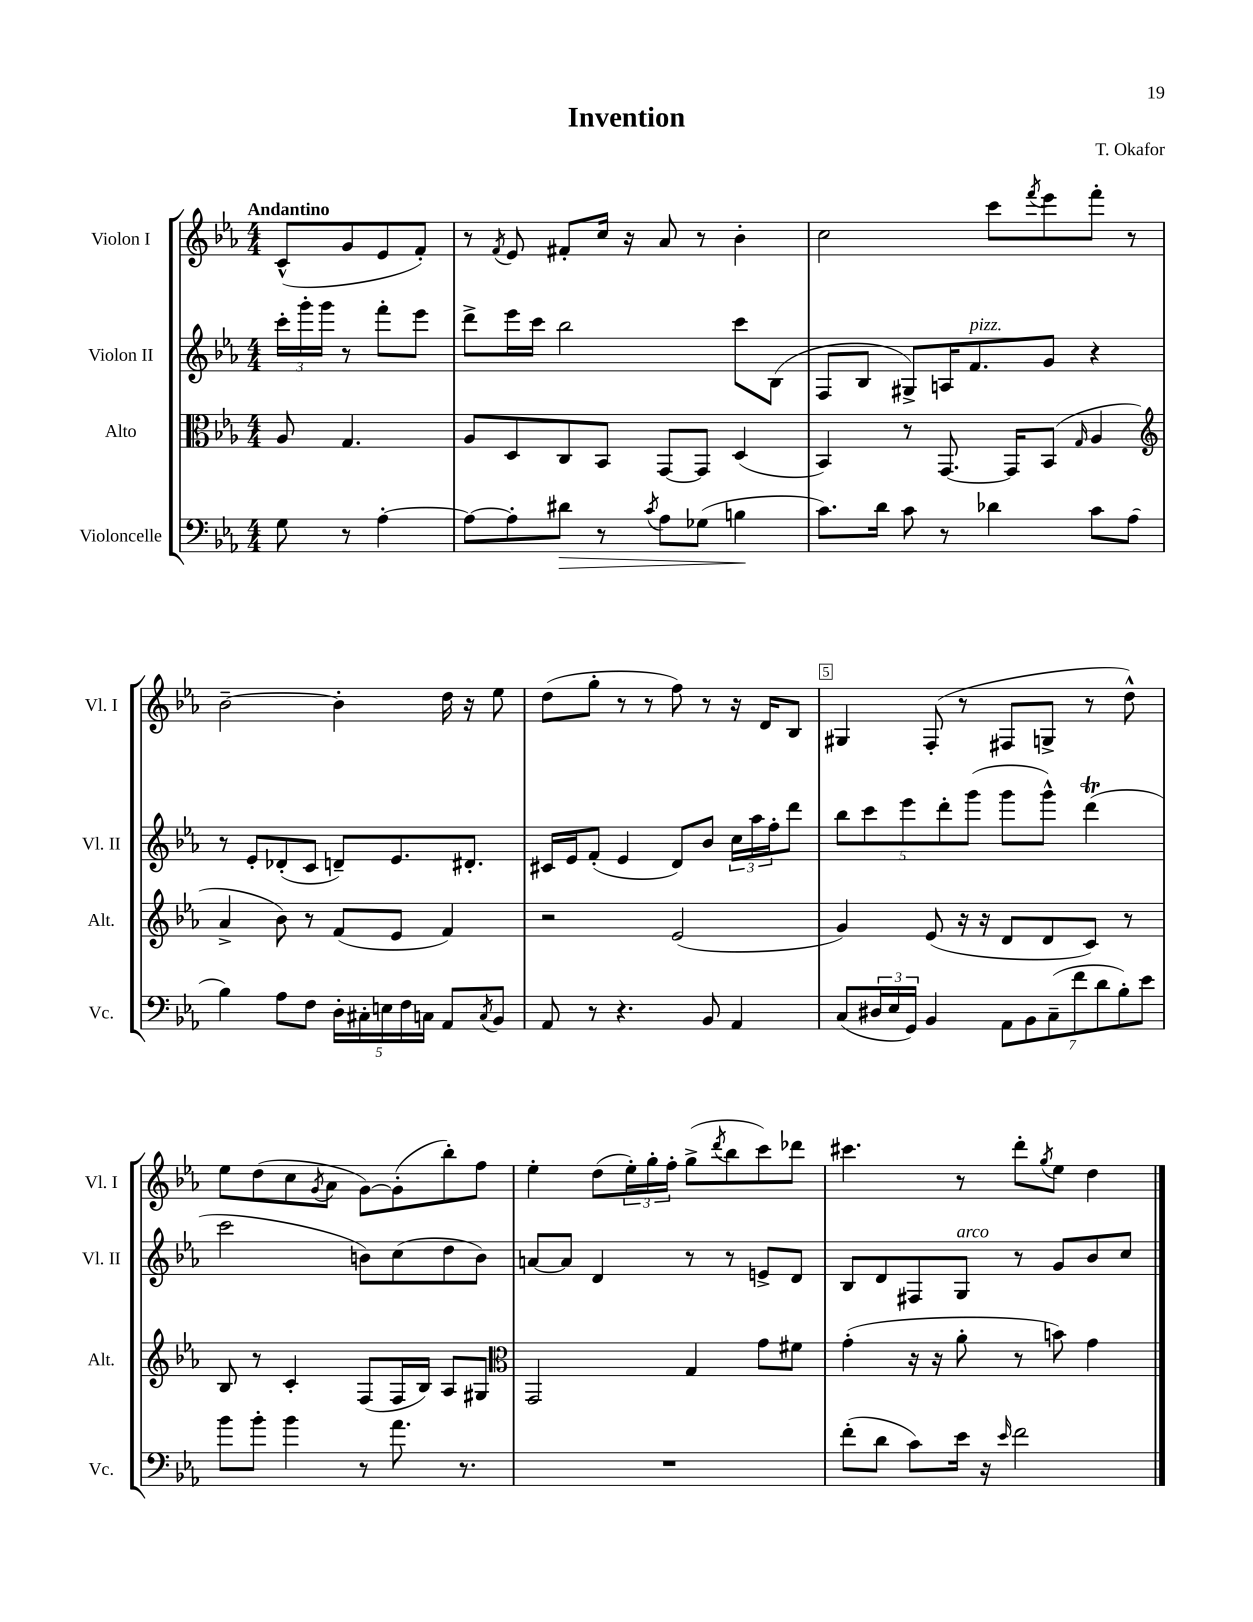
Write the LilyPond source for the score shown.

\header { title = "Invention" composer = "T. Okafor" }
<<
\new StaffGroup <<
\new Staff = "s0" \with { instrumentName = "Violon I" shortInstrumentName = "Vl. I" } {
    \clef treble \key ees \major \numericTimeSignature \time 4/4 \partial 2 \tempo "Andantino"
    c'8-^( g'8 ees'8 f'8-.) |
    r8 \acciaccatura { f'8 } ees'8 fis'8-. c''16 r16 aes'8 r8 bes'4-. |
    c''2 c'''8 \acciaccatura { f'''8 } ees'''8 f'''8-. r8 |
    bes'2~-- bes'4-. d''16 r16 ees''8 |
    d''8( g''8-. r8 r8 f''8) r8 r16 d'16 bes8 |
    gis4 f8-.( r8 fis8 g8-> r8 d''8-^) |
    ees''8 d''8( c''8 \acciaccatura { g'8 } aes'8 g'8~) g'8-.( bes''8-.) f''8 |
    ees''4-. d''8( \tuplet 3/2 { ees''16-.) g''16-. f''16-. } g''8->( \acciaccatura { d'''8 } bes''8 c'''8) des'''8 |
    cis'''4. r8 d'''8-. \acciaccatura { g''8 } ees''8 d''4 \bar "|." |
}
\new Staff = "s1" \with { instrumentName = "Violon II" shortInstrumentName = "Vl. II" } {
    \clef treble \key ees \major \numericTimeSignature \time 4/4 \partial 2
    \tuplet 3/2 { c'''16-. g'''16-. g'''16 } r8 f'''8-. ees'''8 |
    d'''8-> ees'''16 c'''16 bes''2 c'''8 bes8( |
    f8 bes8 gis8->) a16 f'8.^\markup { \italic "pizz." } g'8 r4 |
    r8 ees'8-. des'8-.( c'8 d'8--) ees'8. dis'8.-. |
    cis'16 ees'16 f'8-.( ees'4 d'8) bes'8 \tuplet 3/2 { c''16 aes''16 f''16-. } d'''8 |
    \tuplet 5/4 { bes''8 c'''8 ees'''8 d'''8-. g'''8( } g'''8 g'''8-^) d'''4\trill( |
    c'''2 b'8) c''8( d''8 b'8) |
    a'8~ a'8 d'4 r8 r8 e'8-> d'8 |
    bes8 d'8 fis8 g8^\markup { \italic "arco" } r8 g'8 bes'8 c''8 \bar "|." |
}
\new Staff = "s2" \with { instrumentName = "Alto" shortInstrumentName = "Alt." } {
    \clef alto \key ees \major \numericTimeSignature \time 4/4 \partial 2
    aes8 g4. |
    aes8 d8 c8 bes,8 g,8~ g,8 d4( |
    bes,4) r8 g,8.~ g,16 bes,8( \grace { g16 } aes4 |
    \clef treble aes'4-> bes'8) r8 f'8( ees'8 f'4) |
    r2 ees'2( |
    g'4) ees'8( r16 r16 d'8 d'8 c'8) r8 |
    bes8 r8 c'4-. f8( f16 bes16) aes8 gis8 |
    \clef alto g,2 g4 g'8 fis'8 |
    g'4-.( r16 r16 aes'8-. r8 b'8) g'4 \bar "|." |
}
\new Staff = "s3" \with { instrumentName = "Violoncelle" shortInstrumentName = "Vc." } {
    \clef bass \key ees \major \numericTimeSignature \time 4/4 \partial 2
    g8 r8 aes4~-. |
    aes8~ aes8-. dis'8\> r8 \acciaccatura { c'8 } aes8 ges8( b4\! |
    c'8.) d'16 c'8 r8 des'4 c'8 aes8( |
    bes4) aes8 f8 \tuplet 5/4 { d16-. cis16-. e16 f16 c16 } aes,8 \acciaccatura { c8 } bes,8 |
    aes,8 r8 r4. bes,8 aes,4 |
    c8( \tuplet 3/2 { dis16 ees16 g,16) } bes,4 \tuplet 7/4 { aes,8 bes,8 c8--( f'8 d'8 bes8-.) ees'8 } |
    bes'8 bes'8-. bes'4 r8 aes'8. r8. |
    R1 |
    f'8-.( d'8 c'8) ees'16 r16 \grace { ees'16 } f'2 \bar "|." |
}
>>
>>
\layout { \context { \Score \override BarNumber.break-visibility = ##(#f #t #t) barNumberVisibility = #(every-nth-bar-number-visible 5) \override BarNumber.stencil = #(make-stencil-boxer 0.1 0.3 ly:text-interface::print) } }
